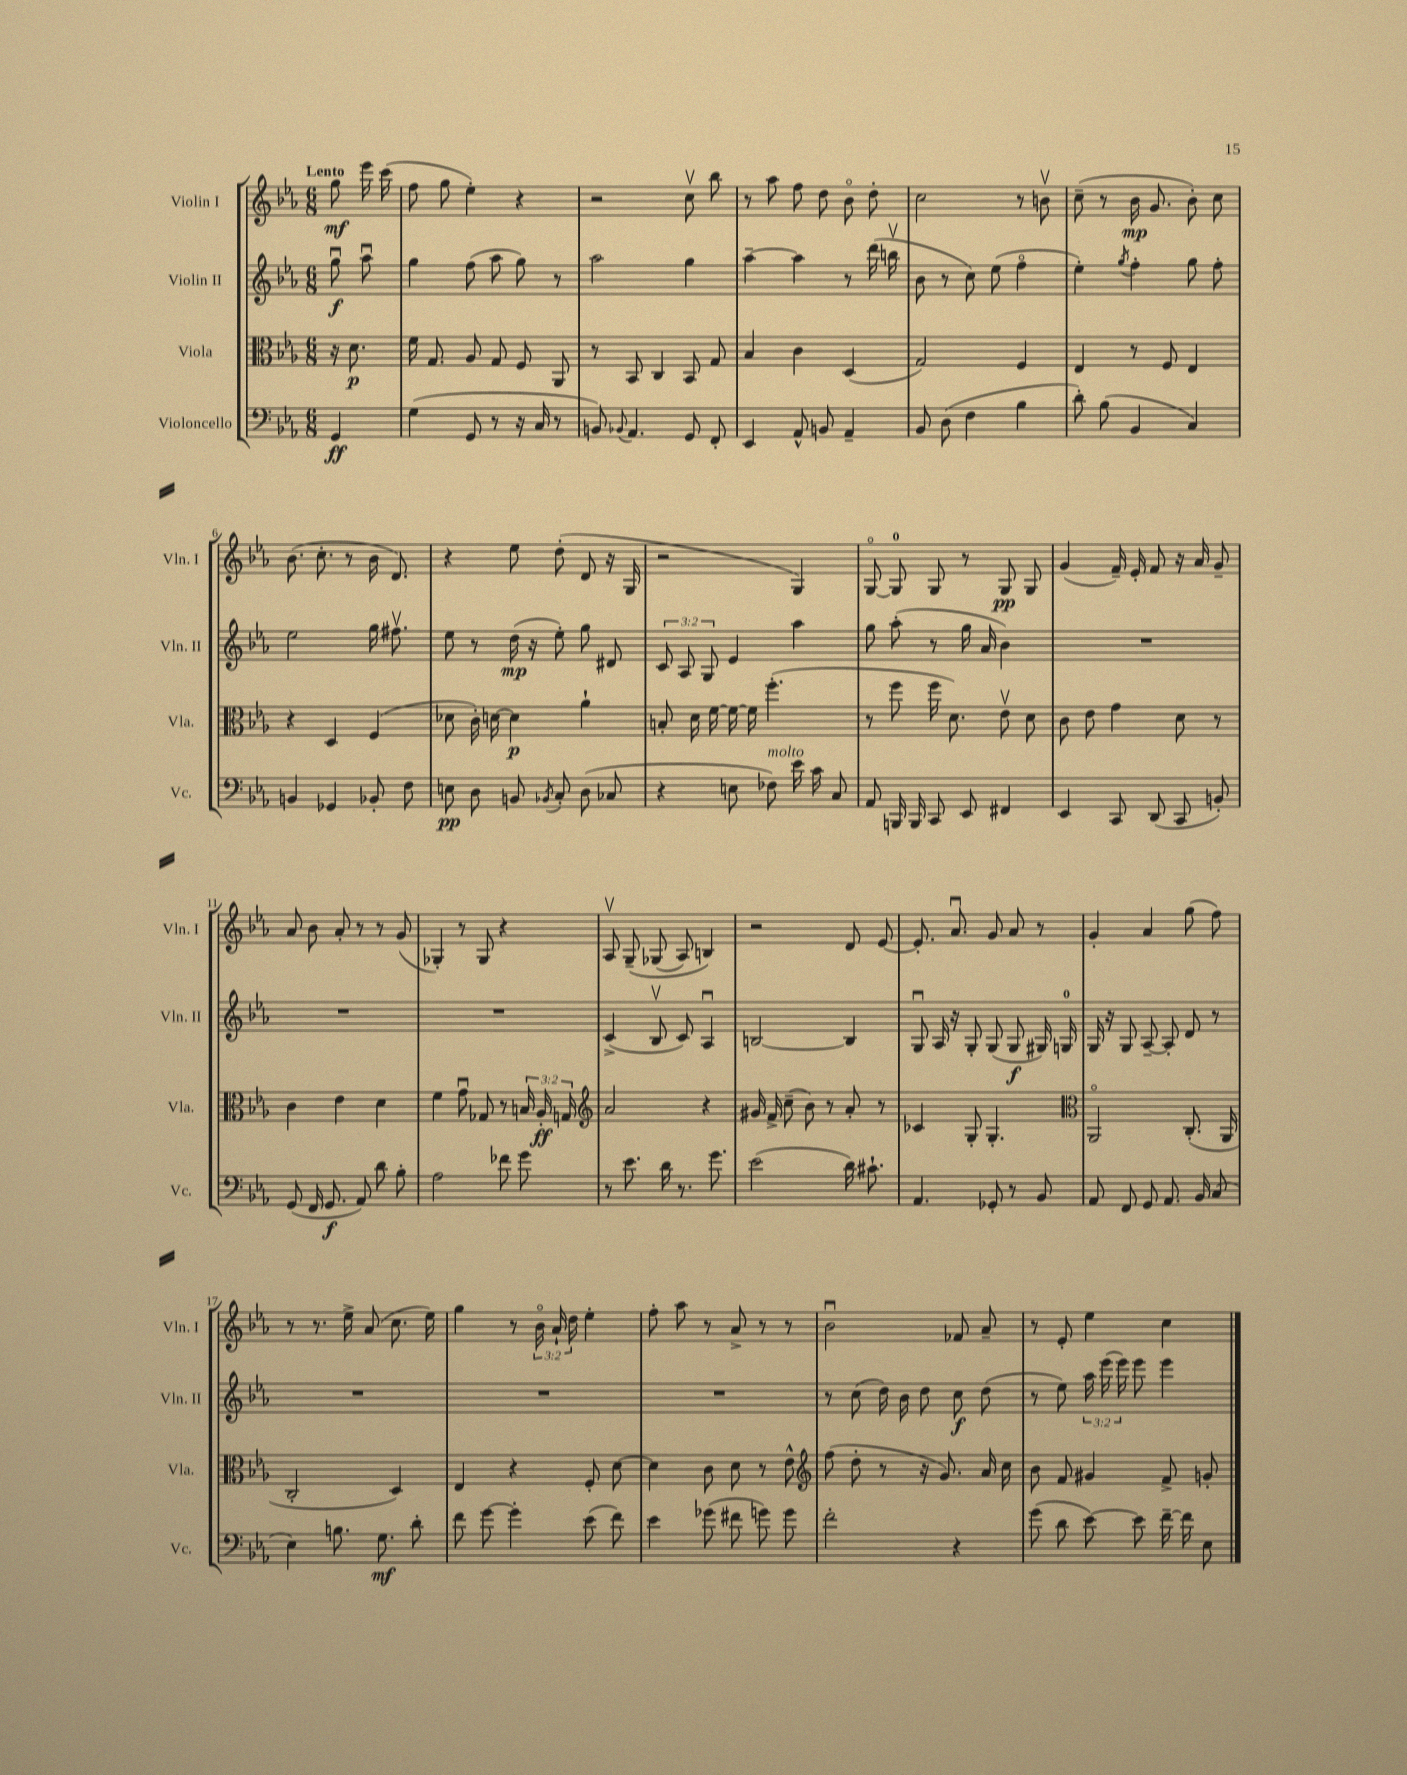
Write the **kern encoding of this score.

**kern	**kern	**kern	**kern
*staff4	*staff3	*staff2	*staff1
*clefF4	*clefC3	*clefG2	*clefG2
*k[b-e-a-]	*k[b-e-a-]	*k[b-e-a-]	*k[b-e-a-]
*M6/8	*M6/8	*M6/8	*M6/8
4GG	16r	8ggu	8gg
.	8.d	.	.
.	.	8aa-u	16eee-
.	.	.	(16ccc
=	=	=	=
(4G	16f	4gg	8ff
.	8.G	.	.
.	.	.	8gg
8GG	8A-	(8ff	4ee-')
8r	8G	8aa-	.
16r	8F	8gg)	4r
16C	.	.	.
8r	8AA-	8r	.
=	=	=	=
8BB)	8r	2aa-	2r
8qqBB-	.	.	.
4.AA-	8BB-	.	.
.	4C	.	.
8GG	8BB-	4gg	8ccv
8FF'	8G	.	8bb-
=	=	=	=
4EE-	4B-	[4aa-~	8r
.	.	.	8aa-
8AA-^^	4c	4aa-]	8ff
8BB	.	.	8dd
4AA-~	(4D	8r	8b-o
.	.	(16ddd	8dd'
.	.	16bbv	.
=	=	=	=
8BB-	2G)	8b-	2cc
(8D	.	8r	.
4F	.	8cc)	.
.	.	(8ee-	.
4B-	4F	4ffo	8r
.	.	.	8bv
=	=	=	=
8d')	4E-	4ee-')	(8cc~
(8B-	.	.	8r
.	.	8qgg	.
4BB-	8r	4ff'	16b-
.	.	.	8.g
.	8F	.	.
4C)	4E-	8gg	8b-')
.	.	8ff'	8cc
=	=	=	=
4BB	4r	2ee-	(8.b-
.	.	.	8.cc'
4GG-	4D	.	.
.	.	.	8r
8BB-'	(4F	16gg	16b-
.	.	8.ff#v	8.d)
8F	.	.	.
=	=	=	=
8E	8d-	8ee-	4r
8D	16c')	8r	.
.	[16d	.	.
8BB	4d]	(16dd	8ee-
.	.	16r	.
8qBB-	.	.	.
8C'	.	8ee-')	(8dd'
(8D	4a-`	8gg	8d
8C-	.	8d#	16r
.	.	.	16G
=	=	=	=
4r	8B'	12c	2r
.	.	12A-	.
.	16d	.	.
.	.	12G	.
.	[16f	.	.
8E	16f_	4e-	.
.	16f]	.	.
8F-)	(4.ff'	.	.
16e-	.	4aa-	4G)
16c	.	.	.
8C	.	.	.
=	=	=	=
8AA-	8r	8gg	[8Go
16BBB	8ff	(8aa-'	8G]
16BBB	.	.	.
8CC	16ff	8r	8G
.	8.d)	.	.
8EE-	.	16gg	8r
.	.	16a-	.
4FF#	8e-v	4b-)	8G
.	8d	.	8G
=	=	=	=
4EE-	8c	2.r	(4g
.	8e-	.	.
8CC	4g	.	16f~)
.	.	.	16e-'
(8DD	.	.	8f
8CC	8d	.	16r
.	.	.	16a-
8BB')	8r	.	8g~
=	=	=	=
(8GG	4c	2.r	8a-
16FF	.	.	8b-
8.GG	.	.	.
.	4e-	.	8a-'
8AA-)	.	.	8r
8d	4d	.	8r
8B-'	.	.	(8g
=	=	=	=
2A-	4f	2.r	4G-')
.	8gu	.	8r
.	8G-	.	8G-
8f-	8r	.	4r
8g	24B	.	.
.	24A-'	.	.
.	24G	.	.
=	=	=	=
*	*clefG2	*	*
8r	2a-	(4c^	8A-v
8.e-	.	.	&(8G~
.	.	8B-v	(8G-
16d	.	.	.
8.r	.	8c)	8A-)
.	4r	4A-u	4B&)
8.g	.	.	.
=	=	=	=
(2e-	16g#	[2B	2r
.	16f^	.	.
.	(8cc~	.	.
.	8b-)	.	.
.	8r	.	.
16d)	8a-'	4B]	8d
8.c#`	.	.	.
.	8r	.	[8e-
=	=	=	=
4.AA-	4c-	8Gu	8.e-']
.	.	16A-	.
.	.	16r	8.a-u
.	8G'	8G'	.
8GG-'	4.G'	(8G	8g
8r	.	8G	8a-
8BB-	.	16G#)	8r
.	.	16G	.
=	=	=	=
*	*clefC3	*	*
8AA-	2AA-o	16G	4g'
.	.	16r	.
8FF	.	8G	.
8GG	.	[8A-~	4a-
8.AA-	.	8A-']	.
.	(8.C'	8d	(8gg
16BB-	.	.	.
(8C	.	8r	8ff)
.	16AA-	.	.
=	=	=	=
4E-)	2C'	2.r	8r
.	.	.	8.r
8.B	.	.	.
.	.	.	16ee-^
.	.	.	(8a-
8.G	.	.	.
.	4D)	.	8.cc
8d'	.	.	.
.	.	.	16ee-)
=	=	=	=
8f	4E-	2.r	4gg
[8g	.	.	.
4g']	4r	.	8r
.	.	.	24b-o
.	.	.	24a-`
.	.	.	24dd
(8e-	8F'	.	4ee-'
8f)	[8d	.	.
=	=	=	=
4e-	4d]	2.r	8ff'
.	.	.	8aa-
(8g-	8c	.	8r
8f#	8d	.	8a-^
8g)	8r	.	8r
8g	8e-^^	.	8r
=	=	=	=
*	*clefG2	*	*
2f'	(8ff	8r	2b-u
.	8dd'	(8cc	.
.	8r	16dd)	.
.	.	16b-	.
.	16r	8dd	.
.	8.g)	.	.
4r	.	8cc	8f-
.	16a-	(8dd	8a-~
.	16cc	.	.
=	=	=	=
(8g	8b-	8r	8r
8d	8f	8ee-)	8e-'
[8e-)	4g#	24aa-	4ee-
.	.	(24eee-	.
.	.	24eee-)	.
8e-]	.	8eee-	.
[16f~	8f^	4eee-	4cc
16f]	.	.	.
8E-	8g'	.	.
==	==	==	==
*-	*-	*-	*-
